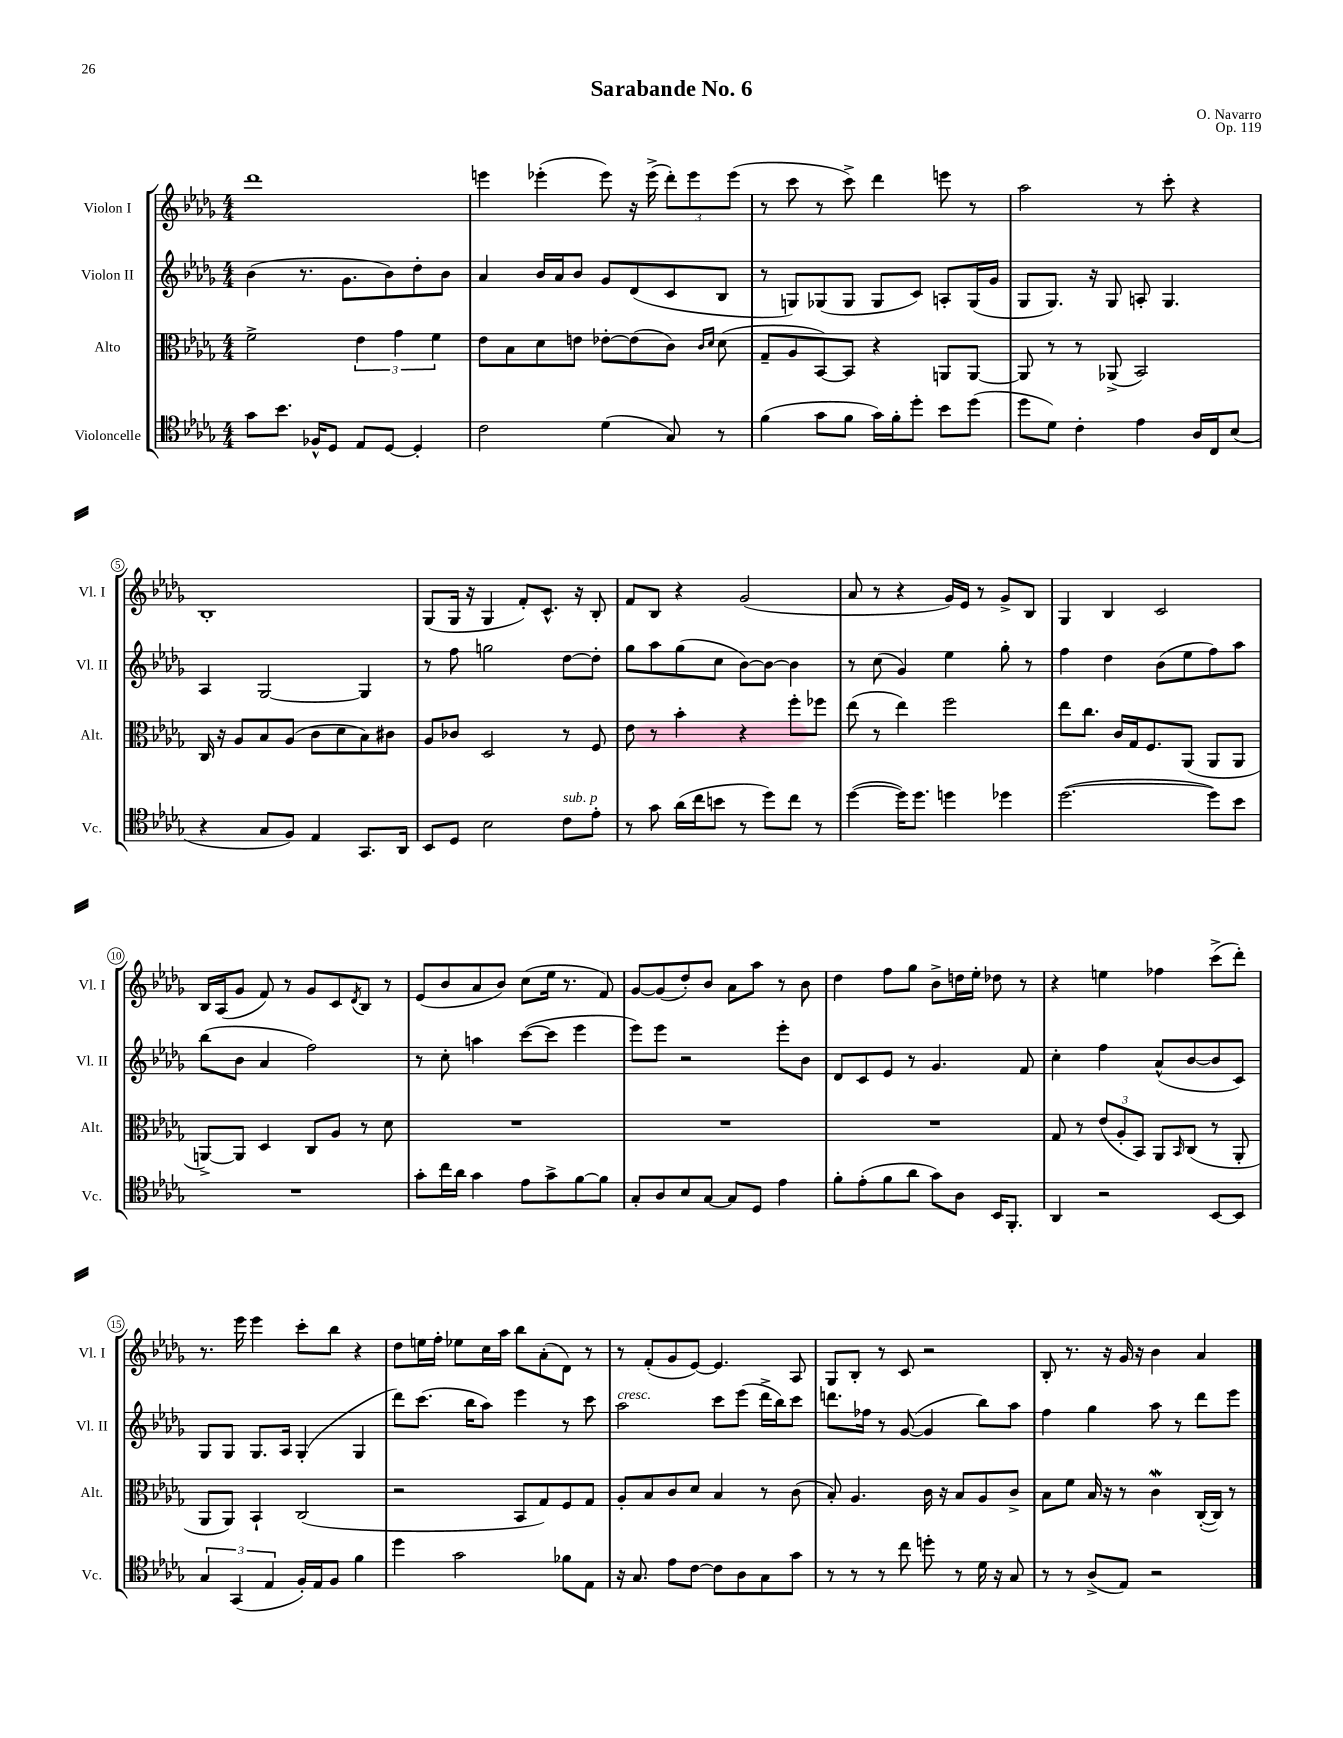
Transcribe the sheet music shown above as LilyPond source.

\header { title = "Sarabande No. 6" composer = "O. Navarro" opus = "Op. 119" }
<<
\new StaffGroup <<
\new Staff = "s0" \with { instrumentName = "Violon I" shortInstrumentName = "Vl. I" } {
    \clef treble \key des \major \numericTimeSignature \time 4/4
    des'''1 |
    e'''4 ees'''4-.( ees'''8) r16 ees'''16->( \tuplet 3/2 { des'''8-.) ees'''8 ees'''8( } |
    r8 c'''8 r8 c'''8->) des'''4 e'''8 r8 |
    aes''2 r8 c'''8-. r4 |
    bes1-. |
    ges8( ges16 r16 ges4 f'8-.) c'8.-^ r16 bes8-. |
    f'8 bes8 r4 ges'2( |
    aes'8 r8 r4 ges'16) ees'16 r8 ges'8-> bes8 |
    ges4 bes4 c'2 |
    bes16 aes16( ges'8 f'8) r8 ges'8 c'8 \acciaccatura { des'8 } bes8 r8 |
    ees'8( bes'8 aes'8 bes'8) c''8( ees''16 r8. f'8) |
    ges'8~ ges'8( des''8-.) bes'8 aes'8 aes''8 r8 bes'8 |
    des''4 f''8 ges''8 bes'8-> d''16 ees''16-. des''8 r8 |
    r4 e''4 fes''4 c'''8->( des'''8-.) |
    r8. ees'''16 ees'''4 c'''8-. bes''8 r4 |
    des''8 e''16 f''16-. ees''8 c''16 aes''16 bes''8 aes'8-.( des'8) r8 |
    r8 f'8-.( ges'8 ees'8~) ees'4. aes8 |
    ges8 bes8-. r8 c'8 r2 |
    bes8-. r8. r16 ges'16 r16 bes'4 aes'4 \bar "|." |
}
\new Staff = "s1" \with { instrumentName = "Violon II" shortInstrumentName = "Vl. II" } {
    \clef treble \key des \major \numericTimeSignature \time 4/4
    bes'4( r8. ges'8. bes'8) des''8-. bes'8 |
    aes'4 bes'16 aes'16 bes'8 ges'8 des'8( c'8 bes8 |
    r8 g8) ges8( ges8 ges8 c'8) a8-. ges16( ges'16 |
    ges8 ges8.) r16 ges8 a8-. ges4. |
    aes4 ges2~ ges4 |
    r8 f''8 g''2 des''8~ des''8-. |
    ges''8 aes''8 ges''8( c''8 bes'8~) bes'8~ bes'4 |
    r8 c''8( ges'4) ees''4 ges''8-. r8 |
    f''4 des''4 bes'8( ees''8 f''8) aes''8 |
    bes''8( bes'8 aes'4 f''2) |
    r8 c''8-. a''4 c'''8~( c'''8 ees'''4 |
    ees'''8) ees'''8 r2 ees'''8-. bes'8 |
    des'8 c'8 ees'8 r8 ges'4. f'8 |
    c''4-. f''4 aes'8-^( bes'8~ bes'8 c'8) |
    ges8 ges8 ges8. aes16 ges4-.( ges4 |
    des'''8) c'''8.( bes''16 aes''8) ees'''4 r8 c'''8 |
    aes''2^\markup { \italic "cresc." } c'''8 ees'''8( des'''16-> bes''16) c'''8 |
    d'''8. fes''16 r8 ges'8~( ges'4 bes''8) aes''8 |
    f''4 ges''4 aes''8 r8 des'''8 ees'''8 \bar "|." |
}
\new Staff = "s2" \with { instrumentName = "Alto" shortInstrumentName = "Alt." } {
    \clef alto \key des \major \numericTimeSignature \time 4/4
    f'2-> \tuplet 3/2 { ees'4 ges'4 f'4 } |
    ees'8 bes8 des'8 e'8 ees'8~-. ees'8( c'8) \grace { c'16 des'16 } des'8( |
    ges8-- aes8 bes,8~) bes,8 r4 a,8 a,8~ |
    a,8 r8 r8 aes,8->( bes,2) |
    c16 r16 aes8 bes8 aes8( c'8 des'8 bes8) cis'8 |
    aes8 ces'8 des2 r8 f8 |
    ees'8 r8 bes'4-. r4 f''8-. fes''8 |
    ees''8( r8 ees''4) f''2 |
    ees''8 c''8. c'16 ges16 f8. aes,8( aes,8 aes,8 |
    a,8~->) a,8 des4 c8 aes8 r8 des'8 |
    R1 |
    R1 |
    R1 |
    ges8 r8 \tuplet 3/2 { ees'8( aes8-. bes,8) } aes,8 \grace { bes,16 } c8( r8 aes,8-. |
    aes,8 aes,8) bes,4-! c2( |
    r2 bes,8 ges8) f8 ges8 |
    aes8-. bes8 c'8 des'8 bes4 r8 c'8( |
    bes8-.) aes4. c'16 r16 bes8 aes8 c'8-> |
    bes8 f'8 bes16 r16 r8 c'4\mordent c16~-.( c16) r8 \bar "|." |
}
\new Staff = "s3" \with { instrumentName = "Violoncelle" shortInstrumentName = "Vc." } {
    \clef tenor \key des \major \numericTimeSignature \time 4/4
    ges'8 bes'8. fes16-^ des8 ees8 des8~ des4-. |
    c'2 des'4( ges8) r8 |
    f'4( ges'8 f'8 ges'16) f'16-. des''8-. bes'8 des''8( |
    des''8 des'8) c'4-. ees'4 aes16 c16 bes8( |
    r4 ges8 f8) ees4 ges,8. aes,16 |
    bes,8 des8 bes2 c'8^\markup { \italic "sub. p" } ees'8-. |
    r8 ges'8 aes'16( c''16 b'8 r8 des''8) c''8 r8 |
    des''4~( des''16) des''8. d''4 des''4 |
    des''2.~( des''8) bes'8 |
    R1 |
    ges'8-. c''16 aes'16 ges'4 ees'8 ges'8-> f'8~ f'8 |
    ges8-. aes8 bes8 ges8~ ges8 des8 ees'4 |
    f'8-. ees'8-.( f'8 aes'8 ges'8) aes8 bes,16 f,8.-. |
    aes,4 r2 bes,8~ bes,8 |
    \tuplet 3/2 { ges4 ges,4( ees4 } f16-.) ees16 f8 f'4 |
    des''4 ges'2 fes'8 ees8 |
    r16 ges8. ees'8 c'8~ c'8 aes8 ges8 ges'8 |
    r8 r8 r8 c''8 d''8-. r8 des'16 r16 ges8 |
    r8 r8 aes8->( ees8) r2 \bar "|." |
}
>>
>>
\layout { \context { \Score \override BarNumber.stencil = #(make-stencil-circler 0.1 0.3 ly:text-interface::print) } }
